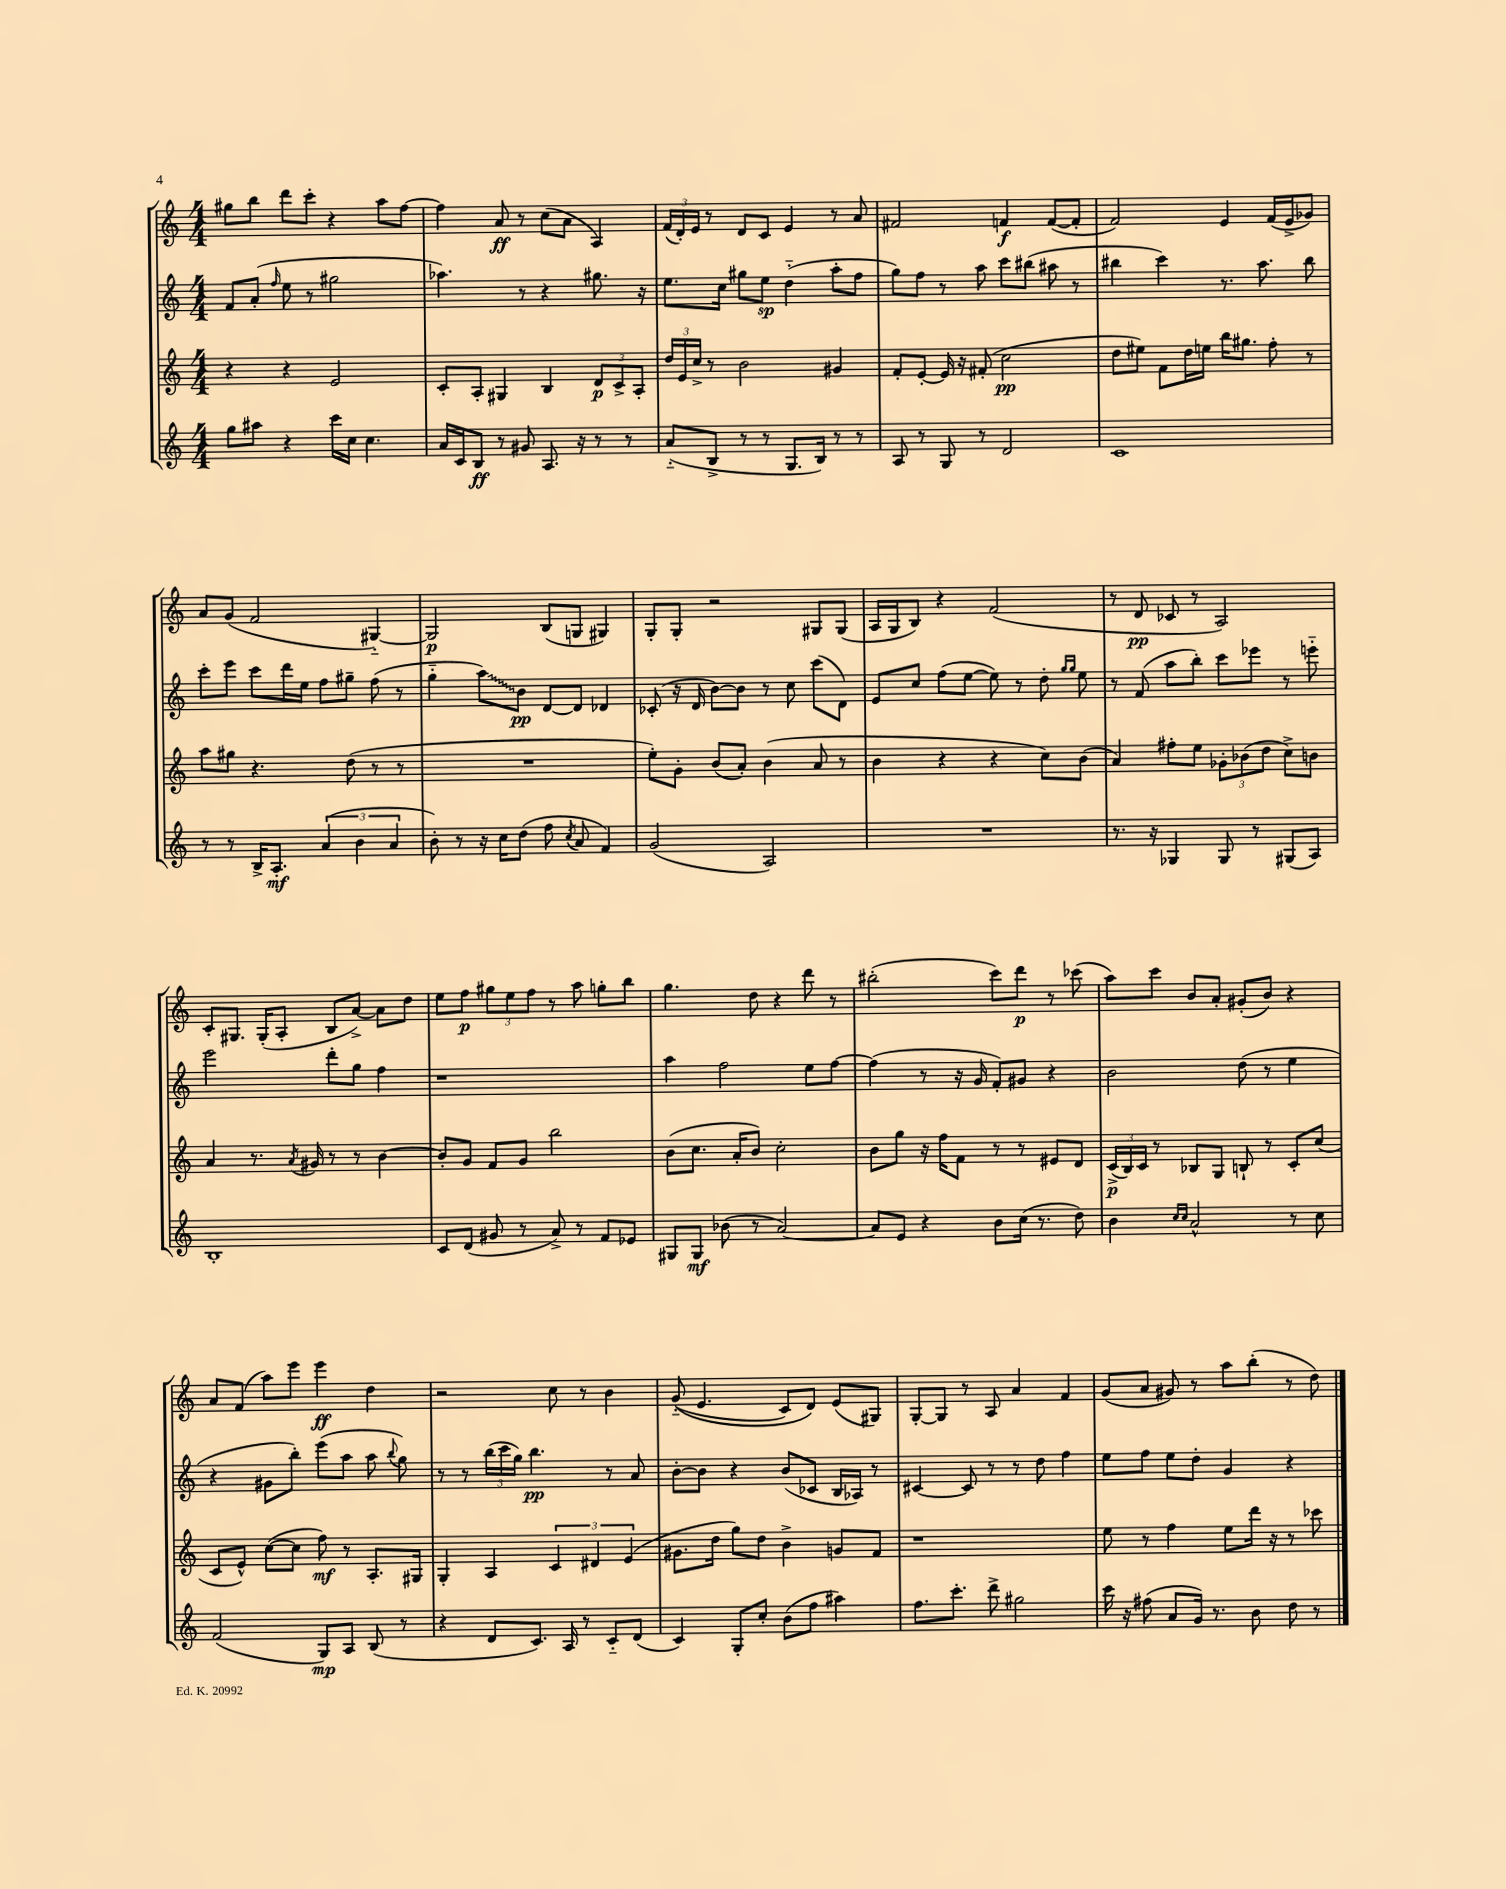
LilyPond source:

<<
\new StaffGroup <<
\new Staff = "s0" {
    \clef treble \key c \major \numericTimeSignature \time 4/4
    \autoBeamOff gis''8[ b''8] d'''8[ c'''8]-. r4 a''8[ f''8]~ |
    f''4 a'8\ff r8 c''8[( a'8] a4) |
    \tuplet 3/2 { f'16[( d'16-.) e'16] } r8 d'8[ c'8] e'4 r8 a'8 |
    fis'2 f'4\f f'8[~( f'8]-. |
    f'2) e'4 f'16[( e'16-> ges'8]) |
    a'8[ g'8]( f'2 gis4~-_) |
    gis2\p b8[( g8] gis4) |
    g8[-. g8]-. r2 gis8[ gis8]( |
    a16[ g16 b8]) r4 f'2( |
    r8 d'8\pp ces'8 r8 a2) |
    c'8[-. gis8.] gis16[-.( a8]-. b8[ a'8]~->) a'8[ d''8] |
    e''8[ f''8]\p \tuplet 3/2 { gis''8[ e''8 f''8] } r8 a''8 g''8[-. b''8] |
    g''4. d''8 r4 d'''8 r8 |
    bis''2-.( c'''8[) d'''8]\p r8 ces'''8( |
    a''8[) c'''8] b'8[ a'8]-. gis'8[-.( b'8]) r4 |
    a'8[ f'8]( a''8[) e'''8] e'''4\ff d''4 |
    r2 c''8 r8 b'4 |
    g'8-_(\( e'4. c'8[) d'8]\) e'8[( gis8]) |
    g8[~-. g8] r8 a8 a'4 f'4 |
    g'8[( a'8] gis'8) r8 a''8[ b''8]-.( r8 d''8) \bar "|." |
}
\new Staff = "s1" {
    \clef treble \key c \major \numericTimeSignature \time 4/4
    \autoBeamOff f'8[ a'8]-.( \grace { f''16 } e''8 r8 gis''2 |
    aes''4.) r8 r4 gis''8. r16 |
    e''8.[ c''16] gis''8[ e''8]\sp d''4-_( a''8[-. f''8] |
    g''8[) f''8] r8 a''8 c'''8[ bis''8]( ais''8 r8 |
    bis''4 c'''4) r8. a''8. bis''8 |
    c'''8[-. e'''8] c'''8[ d'''16 e''16] f''8[ gis''8]-- f''8( r8 |
    g''4-_ \once \override Glissando.style = #'zigzag a''8[\glissando) b'8]\pp d'8[~ d'8] des'4 |
    ces'8-.( r16 d'16 b'8[~) b'8] r8 c''8 c'''8[( d'8]) |
    e'8[ c''8] f''8[( e''8]~ e''8) r8 d''8-. \grace { g''16[ g''16] } e''8 |
    r8 f'8( a''8[ b''8]-.) c'''8[ ees'''8] r8 e'''8-_ |
    e'''2 d'''8[-. g''8] f''4 |
    r1 |
    a''4 f''2 e''8[ f''8]~ |
    f''4( r8 r16 g'16 f'8[-.) gis'8] r4 |
    b'2 d''8( r8 e''4 |
    r4 gis'8[ b''8]-.) e'''8[( a''8] a''8 \appoggiatura { b''8 } g''8) |
    r8 r8 \tuplet 3/2 { b''16[( c'''16 g''16]) } b''4.\pp r8 a'8 |
    b'8[~-. b'8] r4 b'8[( ces'8] b16[ aes16]) r8 |
    cis'4~ cis'8 r8 r8 d''8 f''4 |
    e''8[ f''8] e''8[ d''8]-. g'4 r4 \bar "|." |
}
\new Staff = "s2" {
    \clef treble \key c \major \numericTimeSignature \time 4/4
    \autoBeamOff r4 r4 e'2 |
    c'8[-. a8]-. gis4 b4 \tuplet 3/2 { d'8[\p c'8-> a8]-. } |
    \tuplet 3/2 { d''16[ e'16 c''16]-> } r8 b'2 gis'4 |
    f'8[-. e'8]~-. e'16 r16 fis'8-.( c''2\pp |
    d''8[ eis''8]) f'8[ d''16 e''16] b''16[ gis''8.] f''8-. r8 |
    a''8[ gis''8] r4. d''8( r8 r8 |
    R1 |
    e''8[-.) g'8]-. b'8[( a'8]-.) b'4( a'8 r8 |
    b'4 r4 r4 c''8[) b'8]( |
    a'4) fis''8[-. e''8] \tuplet 3/2 { ges'8[-. bes'8( d''8] } c''8[->) b'8] |
    a'4 r8. \acciaccatura { a'8 } gis'16 r8 r8 b'4~ |
    b'8[-. g'8] f'8[ g'8] b''2 |
    b'8[( c''8.] a'16[-. b'8]) c''2-. |
    b'8[ g''8] r16 f''16[ f'8] r8 r8 eis'8[ d'8] |
    \tuplet 3/2 { c'16[->\p( b16) c'16] } r8 bes8[ g8] b8-! r8 c'8[-. c''8]( |
    c'8[ e'8]-^) c''8[~( c''8] f''8\mf) r8 a8.[-. gis16] |
    g4-. a4 \tuplet 3/2 { c'4 dis'4 e'4( } |
    gis'8.[ d''16] g''8[) d''8] b'4-> g'8[ f'8] |
    r1 |
    e''8 r8 f''4 e''8[ d'''16] r16 r8 ces'''8 \bar "|." |
}
\new Staff = "s3" {
    \clef treble \key c \major \numericTimeSignature \time 4/4
    \autoBeamOff g''8[ ais''8] r4 c'''16[ c''16] c''4. |
    a'16[ c'16 b8]\ff r8 gis'8 a8. r16 r8 r8 |
    a'8[-_( b8]-> r8 r8 g8.[ b16]) r8 r8 |
    a8 r8 g8 r8 d'2 |
    c'1 |
    r8 r8 b16[-> a8.]-.\mf \tuplet 3/2 { a'4( b'4 a'4 } |
    b'8-.) r8 r16 c''16[ d''8]( f''8 \acciaccatura { c''8 } a'8 f'4) |
    g'2( a2) |
    R1 |
    r8. r16 ges4 ges8 r8 gis8[( a8]) |
    b1-. |
    c'8[ d'8]( gis'8 r8 a'8->) r8 f'8[ ees'8] |
    gis8[ gis8]\mf bes'8( r8 a'2~) |
    a'8[ e'8] r4 b'8[ c''16]( r8. d''8) |
    b'4 \grace { c''16[ c''16] } a'2-^ r8 c''8 |
    f'2( g8[\mp) a8] b8( r8 |
    r4 d'8[ c'8.]) a16 r8 c'8[-_ d'8]( |
    c'4) g8[-. c''8]-. b'8[( f''8] ais''4) |
    f''8.[ c'''8.]-. d'''8-> gis''2 |
    c'''16 r16 fis''8( a'8[ g'16]) r8. b'8 d''8 r8 \bar "|." |
}
>>
>>
\layout { \context { \Score \remove "Bar_number_engraver" } }
